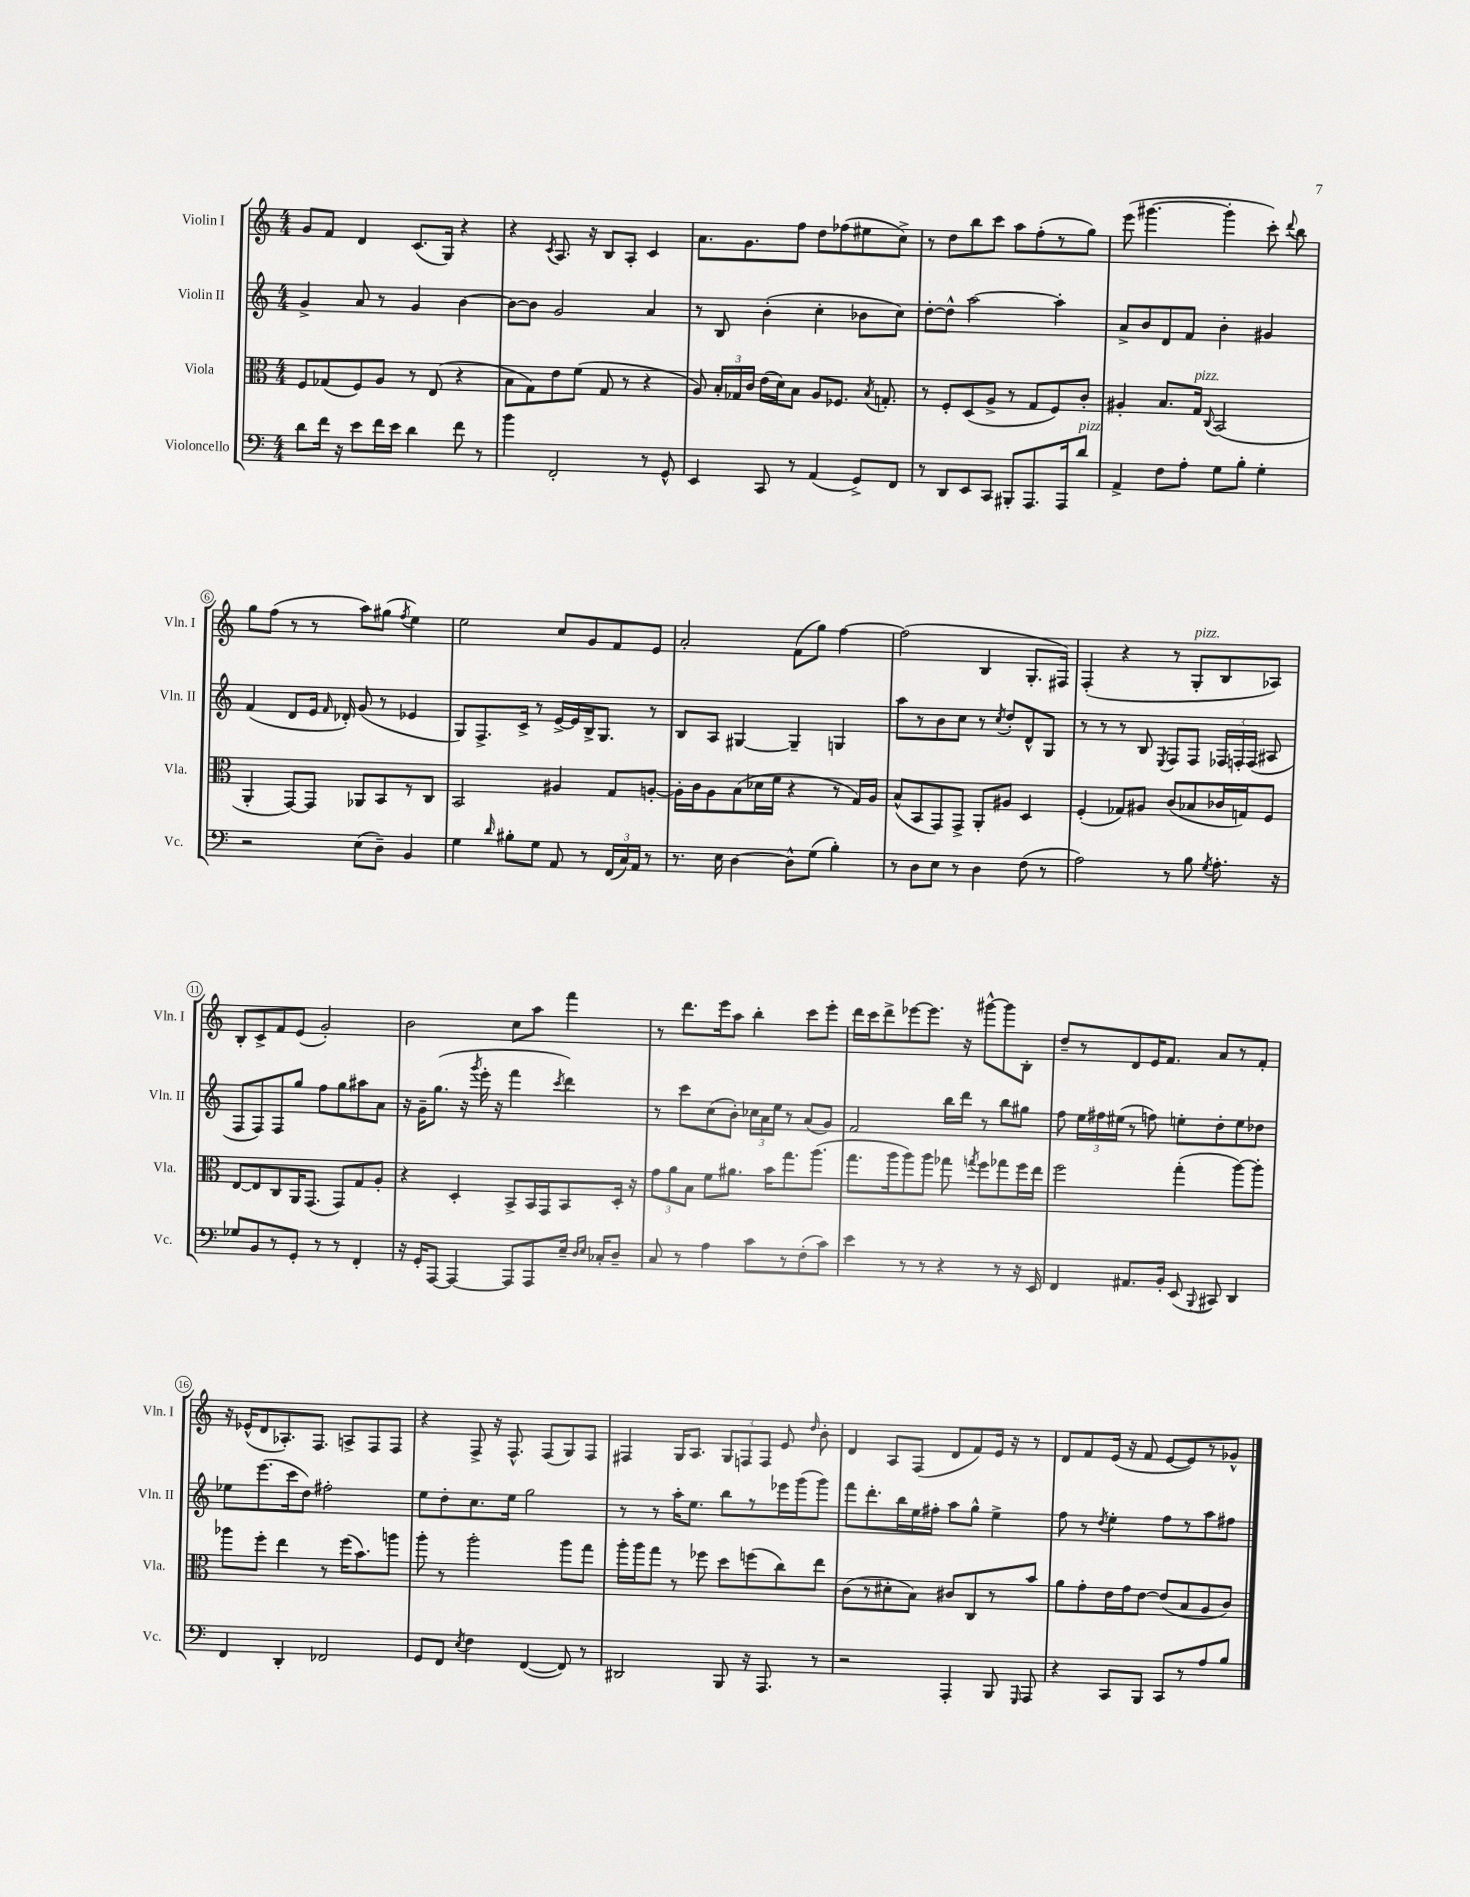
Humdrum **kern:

**kern	**kern	**kern	**kern
*staff4	*staff3	*staff2	*staff1
*clefF4	*clefC3	*clefG2	*clefG2
*k[]	*k[]	*k[]	*k[]
*M4/4	*M4/4	*M4/4	*M4/4
8d	8F	4g^	8g
16f	(8G-	.	8f
16r	.	.	.
8e	8F)	8a	4d
16f	8A	8r	.
16e	.	.	.
4d	8r	4g	(8.c
.	(8E	.	.
.	.	.	16G)
8f	4r	[4b	4r
8r	.	.	.
=	=	=	=
4b	8B	8b_	4r
.	8G)	8b]	.
.	.	.	8qc
2FF'	8e	2g	8.A
.	(8f	.	.
.	.	.	16r
.	8G	.	8B
.	8r	.	8A'
8r	4r	4a	4c
8GG^^	.	.	.
=	=	=	=
4EE	8A)	8r	8.a
.	24B'	8B	.
.	24G-	.	.
.	.	.	8.g
.	24c	.	.
8CC	(16e	(4b'	.
.	16d)	.	.
8r	8B	.	8ff
(4AA	8A	4cc'	8dd
.	8.F-	.	(8ff-
8GG^)	.	8b-	8ee#
.	8qB	.	.
.	8.G'	.	.
8FF	.	8cc)	8cc^)
=	=	=	=
8r	8r	[8dd'	8r
8DD	8F'	8dd^^]	8dd
8EE	(8D	[2aa	8bb
8CC	8A^	.	8ccc
8BBB#'	8r	.	8aa
8.AAA	8G	.	(8ff'
.	8F)	4aa']	8r
16AAA	.	.	.
8d	8c'	.	8gg)
=	=	=	=
4AA^	4A#'	8a^	(8eee
.	.	8b	[4.ggg#
8F	8.B	8d	.
8A'	.	8f	.
.	16G	.	.
.	8qqC	.	.
8G	(2BB	4b'	4ggg#']
8B'	.	.	.
4G'	.	4g#	8ccc')
.	.	.	8qqddd
.	.	.	8bb
=	=	=	=
2r	4AA'	(4f	8gg
.	.	.	(8ff
.	[8GG)	8d	8r
.	8GG]	16e	8r
.	.	16qqf	.
.	.	16d-')	.
(8E	8AA-	(8g	8aa)
8D~)	8BB	8r	(8gg#
.	.	.	8qff
4BB	8r	4e-	4ee)
.	8C	.	.
=	=	=	=
4G	2BB	8G)	2ee
.	.	8.F^	.
16qqd	.	.	.
8B#'	.	.	.
.	.	16c^	.
8G	.	8r	.
8AA	4A#	[16e^	8cc
.	.	16e]	.
8r	.	16B^	8g
.	.	8.G	.
(24FF	8G	.	8f
24C)	.	.	.
24AA	.	.	.
8r	[8A'	8r	8e
=	=	=	=
8.r	16A']	8B	2a'
.	16c	.	.
.	8A	8A	.
16E	.	.	.
[4D	(8B	[4G#	.
.	16d-	.	.
.	16f	.	.
8D^^]	4r	4G#~]	(8f
(8G	.	.	8gg)
4B')	8r	4G	[4ff
.	16G)	.	.
.	16A	.	.
=	=	=	=
8r	(8B^^	8aa	(2ff]
8D	8BB	8r	.
8E	8GG)	8b	.
8r	8GG^	8cc	.
4D	8AA'	8r	4B
.	.	8qcc	.
.	8A#	8dd'	.
(8F	4D	8d^^	8.G'
8r	.	8G	.
.	.	.	16F#)
=	=	=	=
2A)	(4F'	8r	(4F'
.	.	8r	.
.	8G-)	8r	4r
.	8A#	8B	.
.	.	8qE	.
8r	(8c	8F	8r
8B	8B-	8F	8G'
8qG	.	.	.
8.A'	16c-	24F-	8B
.	.	24F'	.
.	16G)	.	.
.	.	(24F	.
.	8F	8A#	8A-)
16r	.	.	.
=	=	=	=
8G-	[8E	8F	8B'
8BB	8E]	8F)	8c^
8r	8C	8F	8f
8GG'	16AA	8gg	(8e
.	(8.GG	.	.
8r	.	8ff	2g')
8r	8GG)	8gg	.
4FF'	8G	8aa#	.
.	8A'	8a	.
=	=	=	=
16r	4r	16r	2b
16GG'	.	16g~	.
[8AAA	.	(8.gg	.
4AAA_	4D'	.	.
.	.	16r	.
.	.	8qggg	.
.	.	16eee'	.
.	.	16r	.
8AAA]	8BB^	4fff	8cc
8AAA	16BB	.	8aa
.	16GG	.	.
.	.	8qccc	.
16E~	8BB	4ddd)	4fff
16qqD	.	.	.
16qqE	.	.	.
16C-'	.	.	.
8D~	16D'	.	.
.	16r	.	.
=	=	=	=
8C	12g	8r	8r
.	12a	.	.
8r	.	8ccc	8.ddd
.	12B	.	.
4A	8f	(8cc	.
.	.	.	16eee
.	8.a#	8b')	8aa
8c	.	24cc-	4bb'
.	.	24a	.
.	16b	.	.
.	.	24ee	.
8r	8.gg	8r	.
(8F'	.	(8a	8ccc
.	(8.aa	.	.
8c)	.	8g)	8eee'
=	=	=	=
4e	8.gg	2f	16ddd
.	.	.	16ccc
.	.	.	8ddd^
.	16aa	.	.
8r	8aa)	.	[8eee-
8r	8aa	.	8.eee-]
4r	8gg-	16bb	.
.	.	16ddd	16r
.	8qgg	.	.
.	8ff	8r	[8ggg#^^
8r	8gg-	8bb	8ggg#]
16r	16ff	8gg#	8B'
16EE	16ee	.	.
=	=	=	=
4FF	2ff	8ff	8dd~
.	.	24ee	8r
.	.	24ff#	.
.	.	(24ee#	.
8.AA#	.	8r	8d
.	.	8ff)	16e
16BB'	.	.	8.f
(8EE	(4gg'	8ee'	.
8qqBBB	.	.	.
8CC#)	.	8dd'	8a
4DD	[8aa)	8ee	8r
.	8aa']	8dd-	8f'
=	=	=	=
4FF	8aa-	8ee-	16r
.	.	.	(16e-^^
.	8ff'	(8.eee	8d
4DD'	4ee	.	8.A-')
.	.	16ccc	.
.	.	8dd)	.
.	.	.	8.F
2FF-	8r	2ff#'	.
.	(16ff	.	8A^
.	8.b)	.	.
.	.	.	8F
.	8aa	.	8F
=	=	=	=
8GG	8aa'	8ee	4r
8FF	8r	8dd'	.
8qE	.	.	.
4F	2aa'	8.cc	8F^
.	.	.	16r
.	.	16ee	8.F^^
([4FF	.	2gg	.
.	.	.	(8F
8FF])	8aa	.	8G)
8r	8gg	.	8F
=	=	=	=
2DD#	16aa'	8r	4F#
.	16aa	.	.
.	8gg	8r	.
.	8r	16aa'	16G
.	.	8.ee	8.A
.	8ff-	.	.
8BBB	8dd	8bb	12G
.	.	.	12F
16r	(8ff	8r	.
.	.	.	12F
8.AAA	.	.	.
.	8cc)	16eee-	8e
.	.	(16ggg	.
.	.	.	16qqdd
8r	8ee	8ggg)	8b'
=	=	=	=
2r	(8c	8fff	4d
.	8r	8.ddd'	.
.	8d#'	.	8A
.	.	16bb	.
.	8B)	16ee	(8F
.	.	16ff#'	.
4AAA'	8c#	8aa	8d
.	8C	8gg^^	8f)
8BBB	8r	4ee^	16e
.	.	.	16r
16qqGGG	.	.	.
8AAA	8b	.	8r
=	=	=	=
4r	8a	8ff	8d
.	8g'	8r	8f
.	.	8qdd	.
8CC	16e	4ee'	(16e
.	16g	.	16r
8BBB	[8e	.	8f
8CC	(8e]	8ff	[8e
8r	8B	8r	8e])
8A	8A	8aa	8r
8B	8c)	8ff#	8g-^^
==	==	==	==
*-	*-	*-	*-
